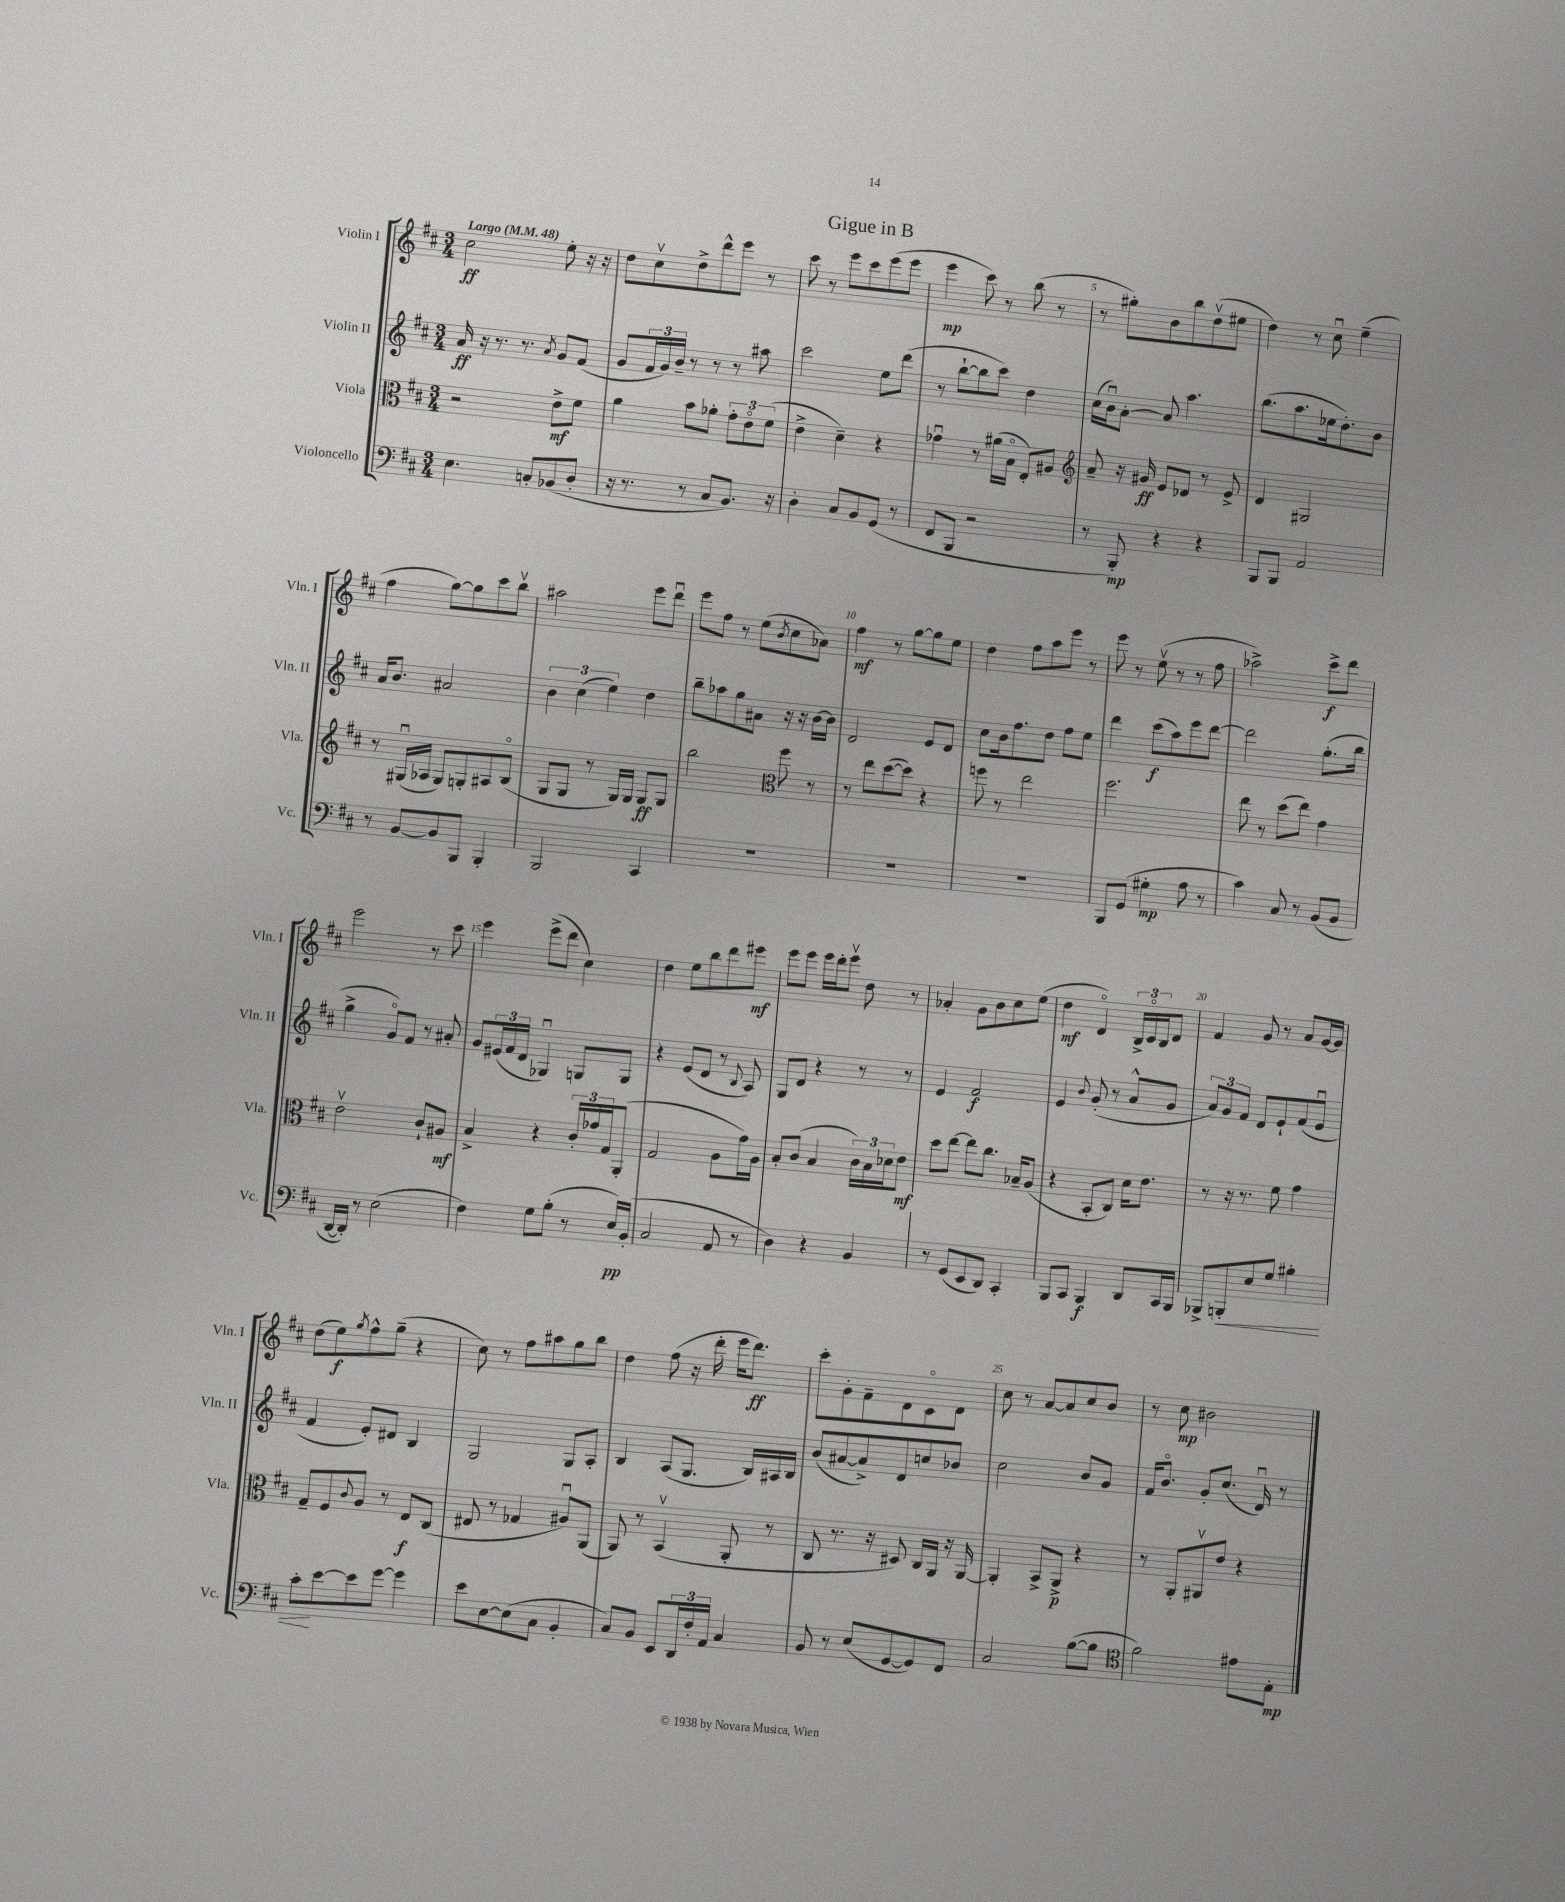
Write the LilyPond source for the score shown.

\header { title = "Gigue in B" }
<<
\new StaffGroup <<
\new Staff = "s0" \with { instrumentName = "Violin I" shortInstrumentName = "Vln. I" } {
    \clef treble \key d \major \numericTimeSignature \time 3/4 \tempo "Largo" 4 = 48
    cis''2\ff e''8-. r16 r16 |
    d''8 cis''8\upbow d''8-> d'''8-^ e'''8 r8 |
    cis'''8 r8 e'''8 cis'''8 e'''8( e'''8 |
    e'''4\mp cis'''8) r8 b''8( r8 |
    r8 gis''8-.) b'8 b''8 d''8\upbow( eis''8 |
    d''4) r8 cis''8\downbow e''4--( |
    fis''4 g''8~) g''8 cis'''8 b''8\upbow |
    ais''2 e'''8 d'''8\downbow |
    e'''8 fis''8 r8 e''8( \acciaccatura { b'8 } cis''8 aes'8) |
    fis''4\mf r8 g''8~ g''8 e''8 |
    d''4 fis''8 a''8 e'''8 r8 |
    e'''8 r8 e''8\upbow( r8 r8 fis''8 |
    aes''2->) cis'''8->\f d'''8 |
    e'''2 r8 cis'''8 |
    e'''4 e'''8->( d'''8 cis''4) |
    d''4 e''8 b''8 d'''8 eis'''8\mf |
    e'''8 e'''8 e'''16 d'''16-. e'''8\upbow d''8 r8 |
    aes'4-. g'8 b'8 cis''8 e''8( |
    d''4\mf d'4\flageolet) \tuplet 3/2 { b16-> cis'16\flageolet b16 } d'8 |
    fis'4 g'8 r8 a'8 g'16~ g'16 |
    d''8( e''8\f) \acciaccatura { g''8 } fis''8-^ g''8--( r4 |
    cis''8) r8 fis''8 ais''8 g''8 b''8 |
    d''4 fis''8( r16 d'''16-. e'''16 d'''8.\ff) |
    cis'''8-. g'8-. fis'8-- d'8 cis'8\flageolet d'8 |
    cis''8 r8 a'8~ a'8 cis''8 b'8 |
    r8 cis''8\mp bis'2 \bar "|." |
}
\new Staff = "s1" \with { instrumentName = "Violin II" shortInstrumentName = "Vln. II" } {
    \clef treble \key d \major \numericTimeSignature \time 3/4
    a'16\ff r16 r8. r8. \acciaccatura { a'8 } g'8 fis'8( |
    g'8 \tuplet 3/2 { fis'16 g'16) b'16-- } r8 r8 r8 ais''8 |
    cis'''2 e''8 d'''8( |
    r8 b''8~-! b''8 cis'''8) d''4 |
    cis''16( b'16\downbow) a'8~-. a'8 a''4. |
    b''8.( a''8. ees''16 d''8.-.) b'8 |
    a'16 b'8. ais'2 |
    \tuplet 3/2 { b'4 cis''4( e''4) } d''4 |
    b''8-- aes''8 g''8 ais'8 r16 r16 b'16~ b'16 |
    d'2 e'8 d'8 |
    cis''8 b'16 fis''8. d''8 fis''8 e''8 |
    d'''4 cis'''8\f( a''8) e'''8 d'''8~ |
    d'''2 g''8.-.( b''16 |
    g''4-> g'8\flageolet) fis'8 r8 ais'8-. |
    g'8 \tuplet 3/2 { eis'16( fis'16 d'16 } ges4\downbow) g8 g8 |
    r4 e'8( d'8 r8 \appoggiatura { b8 } a8) |
    g8 d'8 r4 r8 r8 |
    e'4 fis'2\f |
    e'4 \appoggiatura { b'8 } g'8-.( r8 a'8-^ g'8 |
    \tuplet 3/2 { a'8) g'8 fis'8 } d'8 e'8-! fis'8( e'8\downbow |
    fis'4 e'8-.) dis'8 b4 |
    g2 g8 a8-. |
    b4 a8( g8. b16) ais16 b16 |
    b'8( ais'8~ ais'8->) d'8 c''8 bes'8 |
    cis''2 b'8 g'8 |
    fis'16 b'8.\flageolet g'8-. cis''8.( d'16\downbow) r8 \bar "|." |
}
\new Staff = "s2" \with { instrumentName = "Viola" shortInstrumentName = "Vla." } {
    \clef alto \key d \major \numericTimeSignature \time 3/4
    r2 e'8->\mf fis'8 |
    a'4 b'8 aes'8-. \tuplet 3/2 { g'8-. e'8\flageolet fis'8( } |
    e'4-> d'4--) r4 |
    ges'4\downbow r8 ais'16( b16\flageolet e8-.) ais8 |
    \clef treble a'8-- r16 gis'16\ff e'8 des'8 r8 e'8-> |
    d'4 gis2 |
    r8 gis16\downbow( aes16 gis8) g8-. ais8 b8\flageolet( |
    g8 g8 r8 g16) g16 g8\ff g8 |
    b''2 \clef alto fis''8 r8 |
    r8 e''8 d''8~( d''8) r4 |
    f''8 r8 e''2 |
    fis''2. |
    e''8 r8 d''8( e''8) g'4 |
    e'2\upbow cis'8-! ais8\mf |
    b4-> r4 \tuplet 3/2 { cis'16-. ges'16 g16 } a,8-.( |
    g2 a8 g'16) a16 |
    b8-. cis'8( b4 \tuplet 3/2 { cis'16) b16 des'16 } e'8\mf |
    d''8 e''8~ e''8 cis''8. bes16-- a8( |
    r4 b,8-. cis8) d'16 e'8. |
    r8 r16 r8. fis'8 g'4 |
    g8-- fis8 \appoggiatura { cis'8 } a8 r8 e8\f cis8( |
    eis8 r8 ges4 ais8\downbow) a,8( |
    a,8) r8 b,4\upbow( a,8-. r8 |
    cis8 r8. r16 dis8) cis16 a,16 r16 a,16~ |
    a,4-. b,8-> a,8->\p r4 |
    r8 a,8-. ais,8\upbow e'8 r4 \bar "|." |
}
\new Staff = "s3" \with { instrumentName = "Violoncello" shortInstrumentName = "Vc." } {
    \clef bass \key d \major \numericTimeSignature \time 3/4
    e4. c8-. bes,8( d8-. |
    r16 r8. r8 cis8 b,8.) r16 |
    d4-. cis8 b,8 g,8( r8 |
    fis,8 b,,8 r2 |
    r8 b,,8-.\mp) r4 r4 |
    b,,8 b,,8 a,2 |
    r8 b,8~ b,8 b,,8 b,,4-. |
    b,,2 cis,4 |
    R2. |
    R2. |
    R2. |
    b,,8 g,8( gis4-.\mp a8 r8 |
    cis'4) cis8 r8 b,8( b,8 |
    d,16~ d,16-.) r8 e2( |
    fis4) g8 b8-.( r8 e16\pp) b,16-.( |
    cis2 a,8 r8 |
    d4) r4 b,4 |
    r8 g,8( e,8 d,8) cis,4-. |
    b,,8 cis,8 b,,4\f d,8 cis,16 b,,16 |
    bes,,8-> b,,8-.\< e8 g8 bis4-. |
    cis'8-.\! e'8~ e'8 g'8~ g'4 |
    e'8 e8~ e8( cis8 b,4-. |
    cis8) b,8 e,8 \tuplet 3/2 { d,16 fis16-. a,16 } cis4 |
    b,8 r8 e8( g,8~ g,8) fis,8 |
    cis2 b8~( b8 |
    \clef tenor fis'2) eis'8 e8-.\mp \bar "|." |
}
>>
>>
\layout { \context { \Score \override BarNumber.break-visibility = ##(#f #t #t) barNumberVisibility = #(every-nth-bar-number-visible 5) } }
